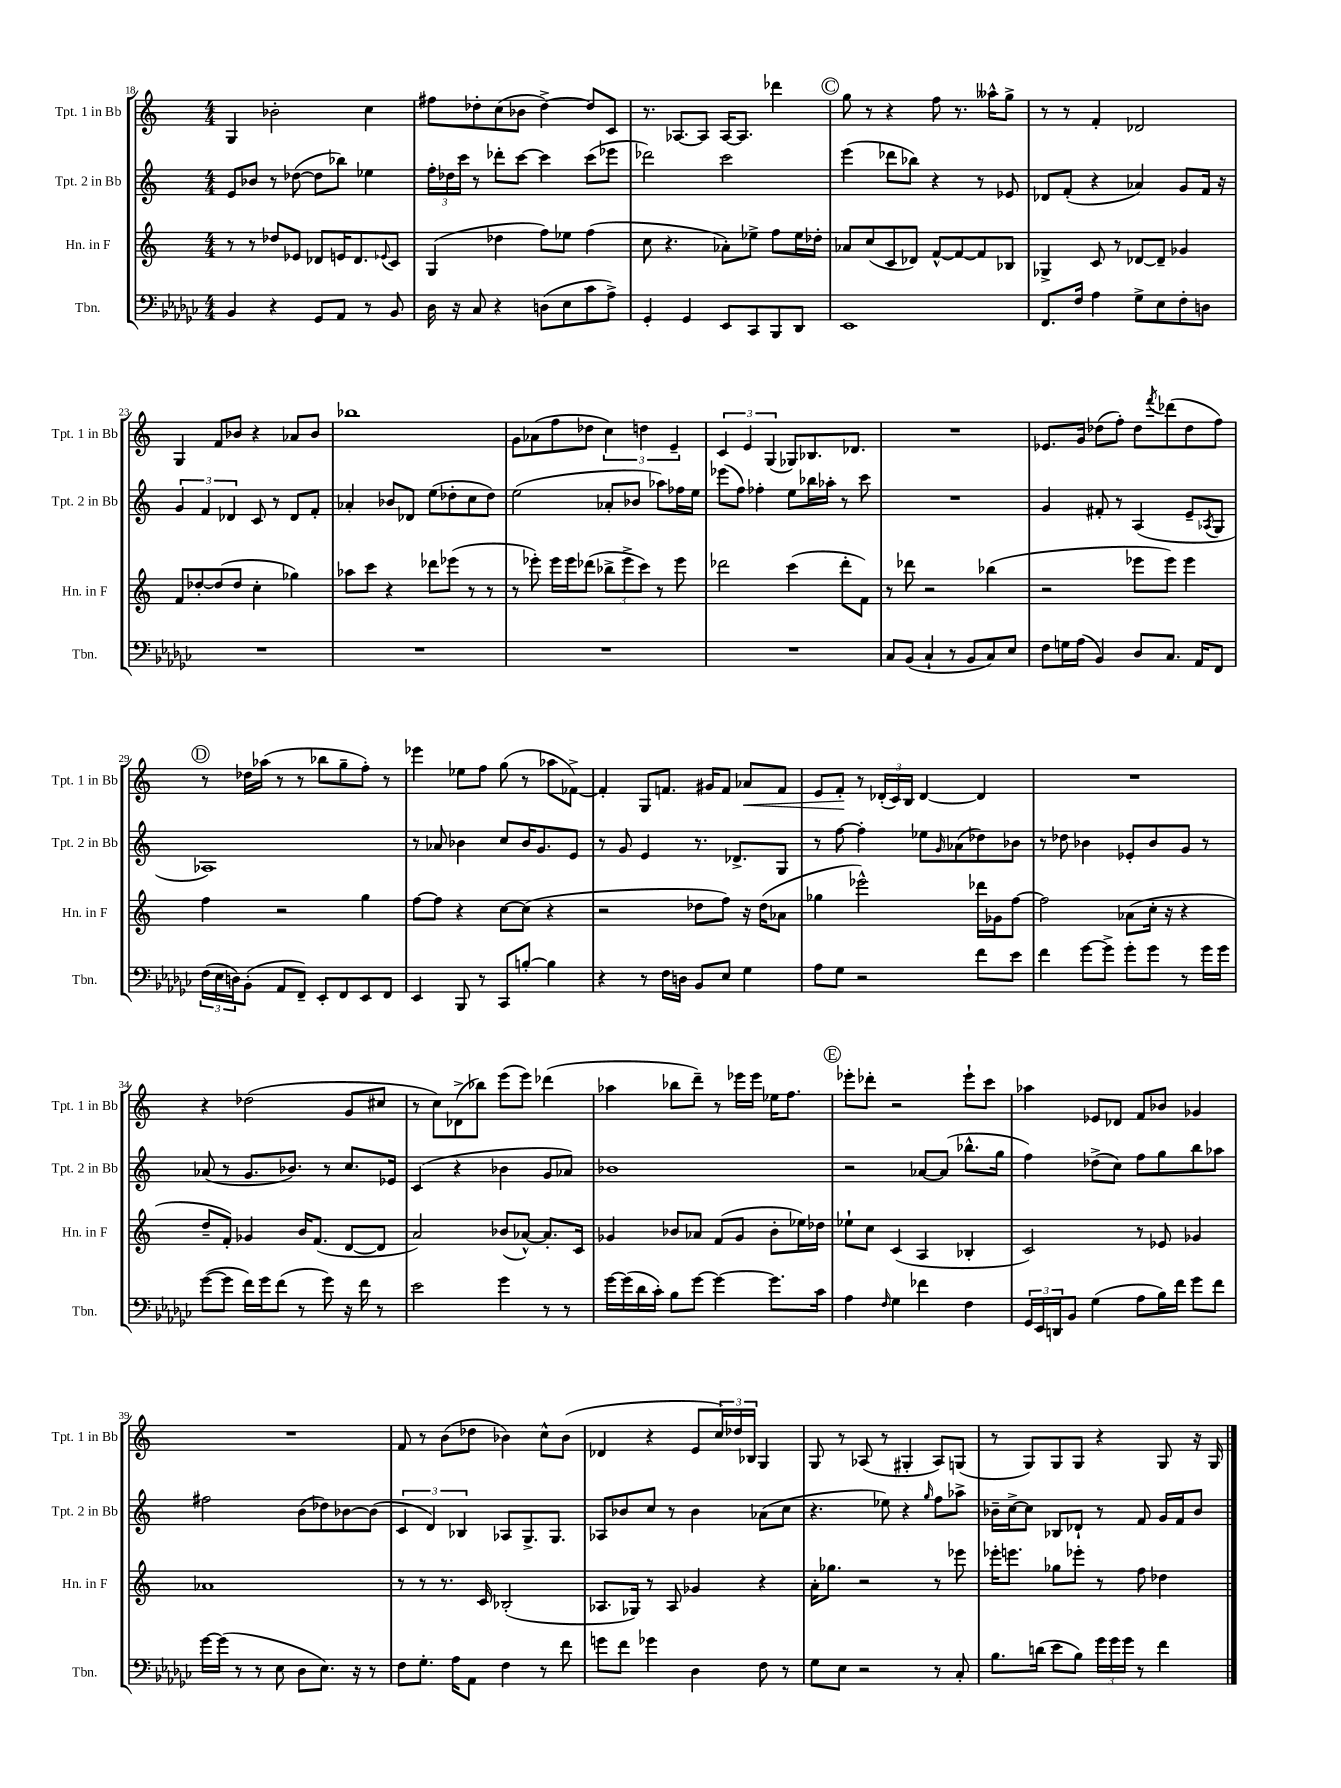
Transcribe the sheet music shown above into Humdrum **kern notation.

**kern	**kern	**kern	**kern
*staff4	*staff3	*staff2	*staff1
*clefF4	*clefG2	*clefG2	*clefG2
*k[b-e-a-d-g-c-]	*k[]	*k[]	*k[]
*M4/4	*M4/4	*M4/4	*M4/4
4BB-/	8r	8e/L	4G/
.	8r	8b-/J	.
4r	8dd-/L	8r	2b-'\
.	8e-/J	([8dd-\	.
8GG-/L	8d-/L	8dd-\]L	.
8AA-/J	16e/K	8bb-\J)	.
.	8.d-/	.	.
8r	.	4ee-\	4cc\
.	8qqe-/	.	.
8BB-/	8c/J	.	.
=	=	=	=
16D-\	(4G/	24ff'\LL	8ff#\L
.	.	24dd-\	.
16r	.	.	.
.	.	24ccc\JJ	.
8C-/	.	8r	8dd-'\
4r	4dd-\	8ddd-'\L	(8cc\
.	.	[8ccc\J	8b-\J
(8D\L	8ff\L)	4ccc\]	[4dd-^\)
8E-\	8ee-\J	.	.
8c-\	(4ff\	(8ccc\L	8dd-/]L
8A-^\J)	.	8eee-\J	8c/J
=	=	=	=
4GG-'/	8cc\	2ddd-\)	8.r
.	4.r	.	.
.	.	.	[8.A-/L
4GG-/	.	.	.
.	.	.	8A-/]J
8EE-/L	8a-'\L)	2ccc\	[16A-/LK
.	.	.	8.A-/]J
8CC-/	8ee-^\J	.	.
8BBB-/	8ff\L	.	4ddd-\
8DD-/J	16ee-\L	.	.
.	16dd-'\JJ	.	.
=	=	=	=
1EE-	8a-/L	(4eee\	8gg\
.	(8cc/	.	8r
.	8c/	8ddd-\L	4r
.	8d-/J)	8bb-\J)	.
.	[8f^^/L	4r	8ff\
.	8f/_	.	8.r
.	8f/]	8r	.
.	.	.	16aa--^^\LK
.	8B-/J	8e-/	8gg^\J
=	=	=	=
8.FF/L	4G-^/	8d-/L	8r
.	.	(8f'/J	8r
16F/Jk	.	.	.
4A-\	8c/	4r	4f'/
.	8r	.	.
8G-^\L	[8d-/L	4a-/)	2d-/
8E-\	8d-~/]J	.	.
8F'\	4g-/	8g/L	.
8D\J	.	16f/Jk	.
.	.	16r	.
=	=	=	=
1r	8f/L	6g/	4G/
.	[8dd-'/	.	.
.	.	6f/	.
.	(8dd-/]	.	8f/L
.	.	6d-/	.
.	8dd-/J	.	8b-/J
.	4cc'\	8c/	4r
.	.	8r	.
.	4gg-\)	8d-/L	8a-/L
.	.	8f'/J	8b-/J
=	=	=	=
1r	8aa-\L	4a-'/	1bb-
.	8ccc\J	.	.
.	4r	8b-/L	.
.	.	8d-/J	.
.	8ddd-\L	(8ee\L	.
.	(8eee-\J	8dd-'\	.
.	8r	8cc\	.
.	8r	8dd-\J)	.
=	=	=	=
1r	8r	(2ee\	8g\L
.	8eee-'\)	.	(8a-\
.	16eee-\LL	.	8ff\
.	16eee-\J	.	.
.	(8ddd-\J	.	8dd-\J
.	12bb-^\L	8a-'/L	6cc\)
.	12eee-^\	.	.
.	.	8b-/J	.
.	12ccc\J)	.	6dd\
.	8r	8aa-\L)	.
.	.	.	6e~/
.	8eee-\	16ff-\L	.
.	.	16ee\JJ	.
=	=	=	=
1r	2ddd-\	(8eee-\L	6c/
.	.	8ff\J)	.
.	.	.	6e/
.	.	4ff-'\	.
.	.	.	(6G/
.	(4ccc\	8ee\L	8G-/L)
.	.	16bb-\L	8.B-/
.	.	16aa-'\JJ	.
.	8ddd-'\L	8r	.
.	.	.	8.d-/J
.	8f\J)	8ccc\	.
=	=	=	=
8C-/L	8r	1r	1r
(8BB-/J	8ddd-\	.	.
4C-`/	2r	.	.
8r	.	.	.
8BB-/L	.	.	.
8C-/)	(4bb-\	.	.
8E-/J	.	.	.
=	=	=	=
8F\L	2r	4g/	8.e-/L
16G\L	.	.	.
(16A-\JJ	.	.	16g/Jk
4BB-/)	.	8f#'/	(8dd-\L
.	.	8r	8ff'\J)
8D-/L	8eee-\L	(4A/	8dd-\L
.	.	.	8qfff/
8.C-/J	8eee-\J)	.	(8ddd-\
.	4eee-\	8e~/L	8dd-\
16AA-/LK	.	.	.
.	.	8qA-/	.
8FF/J	.	8G/J	8ff\J)
=	=	=	=
(24F\LL	4ff\	1A-)	8r
24E-\	.	.	.
24D\J)	.	.	.
(8BB-'\J	.	.	16dd-\LL
.	.	.	(16aa-\JJ
8AA-/L	2r	.	8r
8FF~/J)	.	.	8r
8EE-'/L	.	.	8bb-\L
8FF/	.	.	8gg~\
8EE-/	4gg\	.	8ff'\J)
8FF/J	.	.	8r
=	=	=	=
4EE-/	[8ff\L	8r	4eee-\
.	8ff\]J	8a-/	.
8BBB-/	4r	4b-\	8ee-\L
8r	.	.	8ff\J
8CC-/L	[8cc\L	8cc/L	(8gg\
[8B'/J	(8cc\]J	16b-/K	8r
.	.	8.g/	.
4B\]	4r	.	8aa-\L
.	.	8e/J	[8f-^\J)
=	=	=	=
4r	2r	8r	4f-'/]
.	.	8g/	.
8r	.	4e/	8G/L
16F\LL	.	.	8.f/J
16D\JJ	.	.	.
8BB-/L	8dd-\L	8.r	.
.	.	.	16g#/LK
8E-/J	8ff\J)	.	8f/J
.	.	8.d-^/L	.
4G-\	16r	.	8a-/L
.	(16dd-\LK	.	.
.	8a-\J	8G/J	8f/J
=	=	=	=
8A-\L	4gg-\	8r	8e/L
8G-\J	.	[8ff\	8f'/J
2r	2eee-^^\)	4ff'\]	8r
.	.	.	(24d-'/LL
.	.	.	24c/)
.	.	.	24B/JJ
.	.	8ee-\L	[4d-/
.	.	16qqg/	.
.	.	(8a-\	.
8f\L	16ddd-\LL	8dd-\)	4d-/]
.	16g-\J	.	.
8e-\J	[8ff\J	8b-\J	.
=	=	=	=
4f\	2ff\]	8r	1r
.	.	8dd-\	.
[8g-\L	.	4b-\	.
8g-^\]J	.	.	.
8g-'\L	(8a-\L	8e-'/L	.
8g-\J	16cc'\Jk	8b-/	.
.	16r	.	.
8r	4r	8g/J	.
16g-\LL	.	8r	.
16g-\JJ	.	.	.
=	=	=	=
([8g-\L	8dd~/L	(8a-/	4r
8g-\]J	8f'/J)	8r	.
16f\LL)	4g-/	8.g/L	(2dd-\
16g-\J	.	.	.
(8f\J	.	.	.
.	.	8.b-/J)	.
8r	16b/LK	.	.
.	(8.f/J	.	.
8g-\)	.	8r	.
16r	[8d/L	8.cc/L	8g/L
16f\	.	.	.
8r	8d/]J	.	8cc#/J
.	.	16e-/Jk	.
=	=	=	=
2e-\	2a/)	(4c/	8r
.	.	.	8cc\L)
.	.	4r	(8d-^\
.	.	.	8bb-\J)
4g-\	(8b-/L	4b-\	(8eee\L
.	[8a-^^/J)	.	8eee\J)
8r	8.a-'/]L	8g/L	(4ddd-\
8r	.	8a-/J)	.
.	16c/Jk	.	.
=	=	=	=
[16g-\LL	4g-/	1b-	4aa-\
(16g-\]	.	.	.
16d-\	.	.	.
16c-'\JJ)	.	.	.
8B-\L	8b-/L	.	8bb-\L
[8g-\J	8a-/J	.	8ddd~\J)
4g-\_	(8f/L	.	8r
.	8g-/J	.	16eee-\LL
.	.	.	16eee-\JJ
8.g-\]L	8b-'\L	.	16ee-\LK
.	.	.	8.ff\J
.	16ee-\L)	.	.
16c-\Jk	16dd-\JJ	.	.
=	=	=	=
4A-\	8ee-`\L	2r	8eee-'\L
.	8cc\J	.	8ddd-'\J
16qqF/	.	.	.
4G-\	(4c/	.	2r
4f-\	4A/	[8a-/L	.
.	.	(8a-/]J	.
4F\	4B-'/	8.bb-^^\L	8eee-`\L
.	.	.	8ccc\J
.	.	16gg\Jk	.
=	=	=	=
24GG-/LL	2c/)	4ff\)	4aa-\
24EE-/	.	.	.
24DD/J	.	.	.
8BB-/J	.	.	.
(4G-\	.	(8dd-^\L	8e-/L
.	.	8cc\J)	8d-/J
8A-\L	8r	8ff\L	8f/L
16B-\L)	8e-/	8gg\	8b-/J
16f\JJ	.	.	.
8g-\L	4g-/	8bb\	4g-/
8f\J	.	8aa-\J	.
=	=	=	=
[16g-\LL	1a-	2ff#\	1r
(16g-\]JJ	.	.	.
8r	.	.	.
8r	.	.	.
8E-\	.	.	.
8D-\L	.	(8b\L	.
8.E-\J)	.	8dd-\)	.
.	.	[8b-\	.
16r	.	.	.
8r	.	(8b-\]J	.
=	=	=	=
8F\L	8r	6c/	8f/
8.G-'\J	8r	.	8r
.	.	6d/)	.
.	8.r	.	(8b\L
16A-\LK	.	.	.
.	.	6B-/	.
8AA-\J	.	.	8dd-\J
.	16c/	.	.
4F\	(2B-'/	8A-/L	4b-\)
.	.	8.G^/	.
8r	.	.	8cc^^\L
.	.	8.G/J	.
8f\	.	.	(8b-\J
=	=	=	=
8g\L	8.A-/L	8A-/L	4d-/
8f\J	.	8b-/	.
.	16G-/Jk)	.	.
4g-\	8r	8cc/J	4r
.	8A-/	8r	.
4D-\	4g-/	4b-\	8e/L
.	.	.	24cc/L)
.	.	.	24dd-/
.	.	.	24B-/JJ
8F\	4r	(8a-\L	4G/
8r	.	8cc\J	.
=	=	=	=
8G-\L	16a'\LK	4.r	8G/
.	8.gg-\J	.	.
8E-\J	.	.	8r
2r	2r	.	(8A-/
.	.	8ee-\)	8r
.	.	4r	4G#'/
.	.	16qqgg/	.
8r	8r	8ff\L	8A-/L)
8C-'/	8eee-\	8aa-^\J	(8G/J
=	=	=	=
8.B-\L	16eee-'\LK	16b-~\LL	8r
.	8.eee\J	[16cc^\J	.
.	.	8cc\]J	8G/L)
(16d\Jk	.	.	.
8e-\L	8gg-\L	8B-/L	8G/
8B-\J)	8eee-'\J	8d-`/J	8G/J
24g-\LL	8r	8r	4r
24g-\	.	.	.
24g-\JJ	.	.	.
8r	8ff\	8f/	.
4f\	4dd-\	16g/LL	8G/
.	.	16f/J	.
.	.	8b-/J	16r
.	.	.	16G/
==	==	==	==
*-	*-	*-	*-
